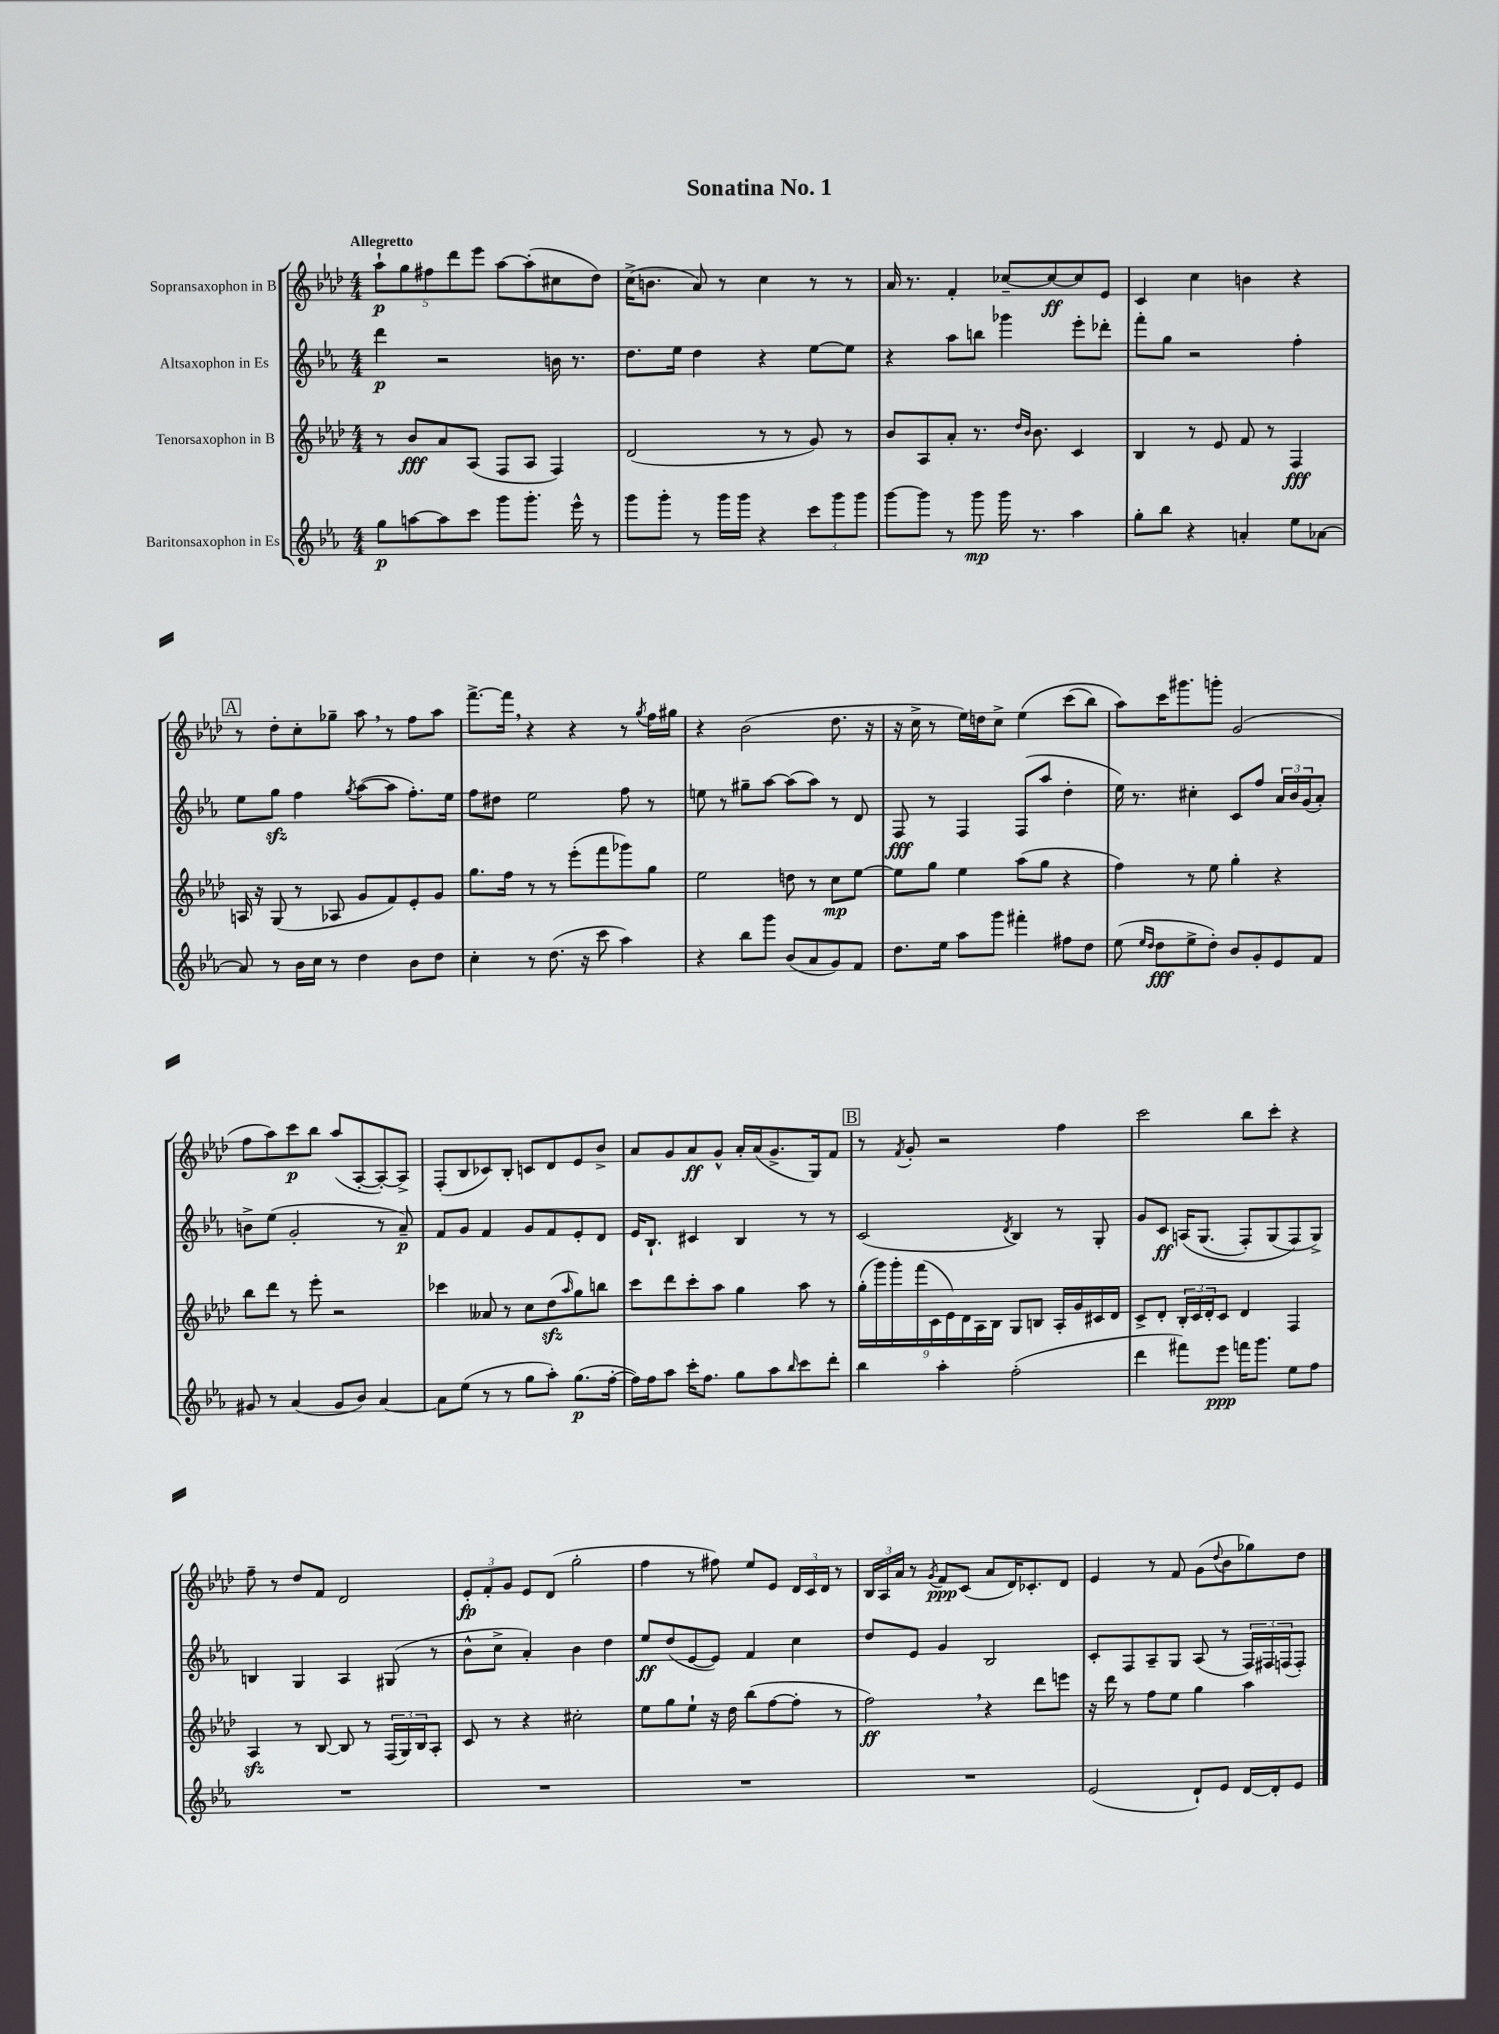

**kern	**kern	**kern	**kern
*staff4	*staff3	*staff2	*staff1
*clefG2	*clefG2	*clefG2	*clefG2
*k[b-e-a-]	*k[b-e-a-d-]	*k[b-e-a-]	*k[b-e-a-d-]
*M4/4	*M4/4	*M4/4	*M4/4
8gg	8r	4ddd	10aa-`
.	.	.	10gg
[8aa	8b-	.	.
.	.	.	10ff#
8aa]	8a-	2r	.
.	.	.	10ddd-
8ccc	(8A-	.	.
.	.	.	10eee-
8ggg	8F	.	[8aa-
8.ggg'	8A-	.	(8aa-']
.	4F)	16b	8cc#
16eee-^^	.	8.r	.
8r	.	.	8dd-)
=	=	=	=
8ggg	(2d-	8.dd	(16cc^
.	.	.	8.b
8ggg'	.	.	.
.	.	16ee-	.
8r	.	4dd	8a-)
16ggg	.	.	8r
16ggg	.	.	.
4r	8r	4r	4cc
.	8r	.	.
12ccc	8g)	[8ee-	8r
12ggg	.	.	.
.	8r	8ee-]	8r
12ggg	.	.	.
=	=	=	=
[8ggg	8b-	4r	16a-
.	.	.	8.r
8ggg]	8A-	.	.
8r	8a-'	8aa-	4f'
8ggg	8.r	8bb	.
16ggg	.	4ggg-	[8cc-~
.	16qqdd-	.	.
.	16qqb-	.	.
8.r	8.b-	.	.
.	.	.	8cc-_
4aa-	4c	8eee-'	8cc-]
.	.	8ddd-'	8e-
=	=	=	=
8gg'	4B-	8fff'	4c
8bb-	.	8gg	.
4r	8r	2r	4cc
.	8e-	.	.
4a'	8f	.	4b
.	8r	.	.
8ee-	4F	4ff'	4r
[8a-	.	.	.
=	=	=	=
8a-]	16A	8ee-	8r
.	16r	.	.
8r	(8G	8gg	8dd-'
16b-	8r	4ff	8cc'
16cc	.	.	.
8r	8A-	.	8gg-~
.	.	8qgg	.
4dd	8g	([8aa-	8aa-
.	8f)	8aa-]	8r
8b-	8e-'	8.ff')	8ff
8dd	8g	.	8aa-
.	.	16ee-	.
=	=	=	=
4cc'	8.gg	8ff	[8.fff^
.	.	8dd#	.
.	16ff	.	16fff]
8r	8r	2ee-	4r
(8.dd	8r	.	.
.	(8eee-'	.	4r
16r	.	.	.
8ccc	8fff	.	.
4aa-)	8ggg-)	8ff	8r
.	.	.	8qgg
.	8gg	8r	16ff
.	.	.	16gg#
=	=	=	=
4r	2ee-	8ee	4r
.	.	8r	.
8bb-	.	8gg#~	(2b-
8ggg	.	[8aa-	.
(8b-	8dd	(8aa-]	.
8a-	8r	8aa-)	.
8g)	8cc	8r	8.dd-
8f	[8ee-	8d	.
.	.	.	16r
=	=	=	=
8.dd	8ee-]	8F	16r
.	.	.	16cc^
.	8gg	8r	8r
16ee-	.	.	.
8aa-	4ee-	4F	16ee-)
.	.	.	16dd
8ggg	.	.	8cc^
4fff#'	(8aa-	(8F	&(4ee-
.	8gg	8aa-	.
8ff#	4r	4dd'	(8ccc
8dd	.	.	8bb-)
=	=	=	=
(8ee-	4ff)	16ee-)	8aa-&)
.	.	8.r	.
16qqee-	.	.	.
16qqdd	.	.	.
8dd	.	.	16ccc
.	.	.	8.ggg#
8ee-^	8r	4cc#'	.
8dd')	8ee-	.	8ggg'
8b-	4gg'	8c	(2g
8g'	.	8ff	.
8e-	4r	24a-	.
.	.	24b-	.
.	.	(24g	.
8f	.	8a-')	.
=	=	=	=
8g#	8bb-	8b^	8ff
8r	8ddd-	(8ee-	8aa-)
(4a-	8r	2g'	8ccc
.	8eee-'	.	8bb-
8g#	2r	.	(8aa-
8b-)	.	.	[8A-'
[4a-	.	8r	8A-'_)
.	.	8a-~)	8A-^]
=	=	=	=
8a-]	4ccc-	8f	(8F'
(8ee-	.	8g	8B-
8r	8a--	4f	8c-)
8r	8r	.	8B-'
8gg	8cc	8g	8c
8aa-')	(8dd-	8f	8d-
.	16qqaa-	.	.
(8.gg	8gg)	8e-'	8e-
.	8bb	8d	8b-^
[16ff'	.	.	.
=	=	=	=
16ff])	8ccc	16e-	8a-
16ff	.	8.B-`	.
8aa-	8ddd-	.	8g
16ccc'	8ccc'	4c#	8a-
8.ff	.	.	.
.	8aa-	.	8g^^
8gg	4gg	4B-	16a-'
.	.	.	(16a-
8aa-	.	.	8.g^
16qqbb-	.	.	.
8ccc	8aa-	8r	.
.	.	.	16G)
8ddd'	8r	8r	8f
=	=	=	=
4bb-	(18gg'	(2c	8r
.	18ggg)	.	.
.	18ggg'	.	.
.	.	.	8qf
.	.	.	8g'
.	(18fff	.	.
.	18c	.	.
4aa-'	.	.	2r
.	18e-)	.	.
.	18d-	.	.
.	18A-	.	.
.	18B-	.	.
.	.	8qd	.
(2ff'	8G	4B-)	.
.	8B	.	.
.	16A-'	8r	4ff
.	16g	.	.
.	16c#	8G'	.
.	16d-	.	.
=	=	=	=
4ddd	8c^	8g	2ccc
.	8d-'	8c	.
8fff#)	24B-'	&(16A	.
.	24c	.	.
.	.	(8.G	.
.	24d-'	.	.
8eee-	8c	.	.
16fff	4d-	8F')	8bb-
8.ggg	.	.	.
.	.	(8G	8ccc'
8ee-	4F	8F&)	4r
8ff	.	8G^)	.
=	=	=	=
1r	4A-	4B	8ff~
.	.	.	8r
.	8r	4G	8dd-
.	[8B-	.	8f
.	8B-]	4A-	2d-
.	8r	.	.
.	(24F	(8G#	.
.	24G)	.	.
.	24B-	.	.
.	8A-'	8r	.
=	=	=	=
1r	8c	8b-^^	12e-'
.	.	.	12f'
.	8r	8cc^	.
.	.	.	12g
.	4r	4a-')	8e-
.	.	.	(8d-
.	2cc#'	4b-	2gg'
.	.	4dd	.
=	=	=	=
1r	8ee-	8ee-	4ff
.	8gg	(8dd	.
.	8ee-`	[8e-	8r
.	16r	8e-])	8ff#)
.	16dd-	.	.
.	(8bb-	4f	8ee-
.	[8ff	.	8e-
.	8ff']	4cc	24d-
.	.	.	24c
.	.	.	24d-
.	8r	.	8r
=	=	=	=
1r	2ff)	8dd	24B-
.	.	.	24A-
.	.	.	24a-
.	.	8e-	8r
.	.	.	8qg
.	.	4g	8f
.	.	.	(8c
.	4r	2B-	8a-
.	.	.	16d-)
.	.	.	8.c-'
.	8ddd-	.	.
.	8eee	.	8d-
=	=	=	=
(2e-	16r	8c'	4e-
.	16ddd-	.	.
.	8r	8F	.
.	8ff	8A-~	8r
.	8ee-	8G	8f
8d`)	4gg	(8A-	(8g
.	.	.	8qqdd-
8e-	.	8r	8b-
[16d	4aa-	24F)	8gg-)
.	.	24F#	.
16d']	.	.	.
.	.	(24F	.
8e-	.	8F')	8dd-
==	==	==	==
*-	*-	*-	*-
